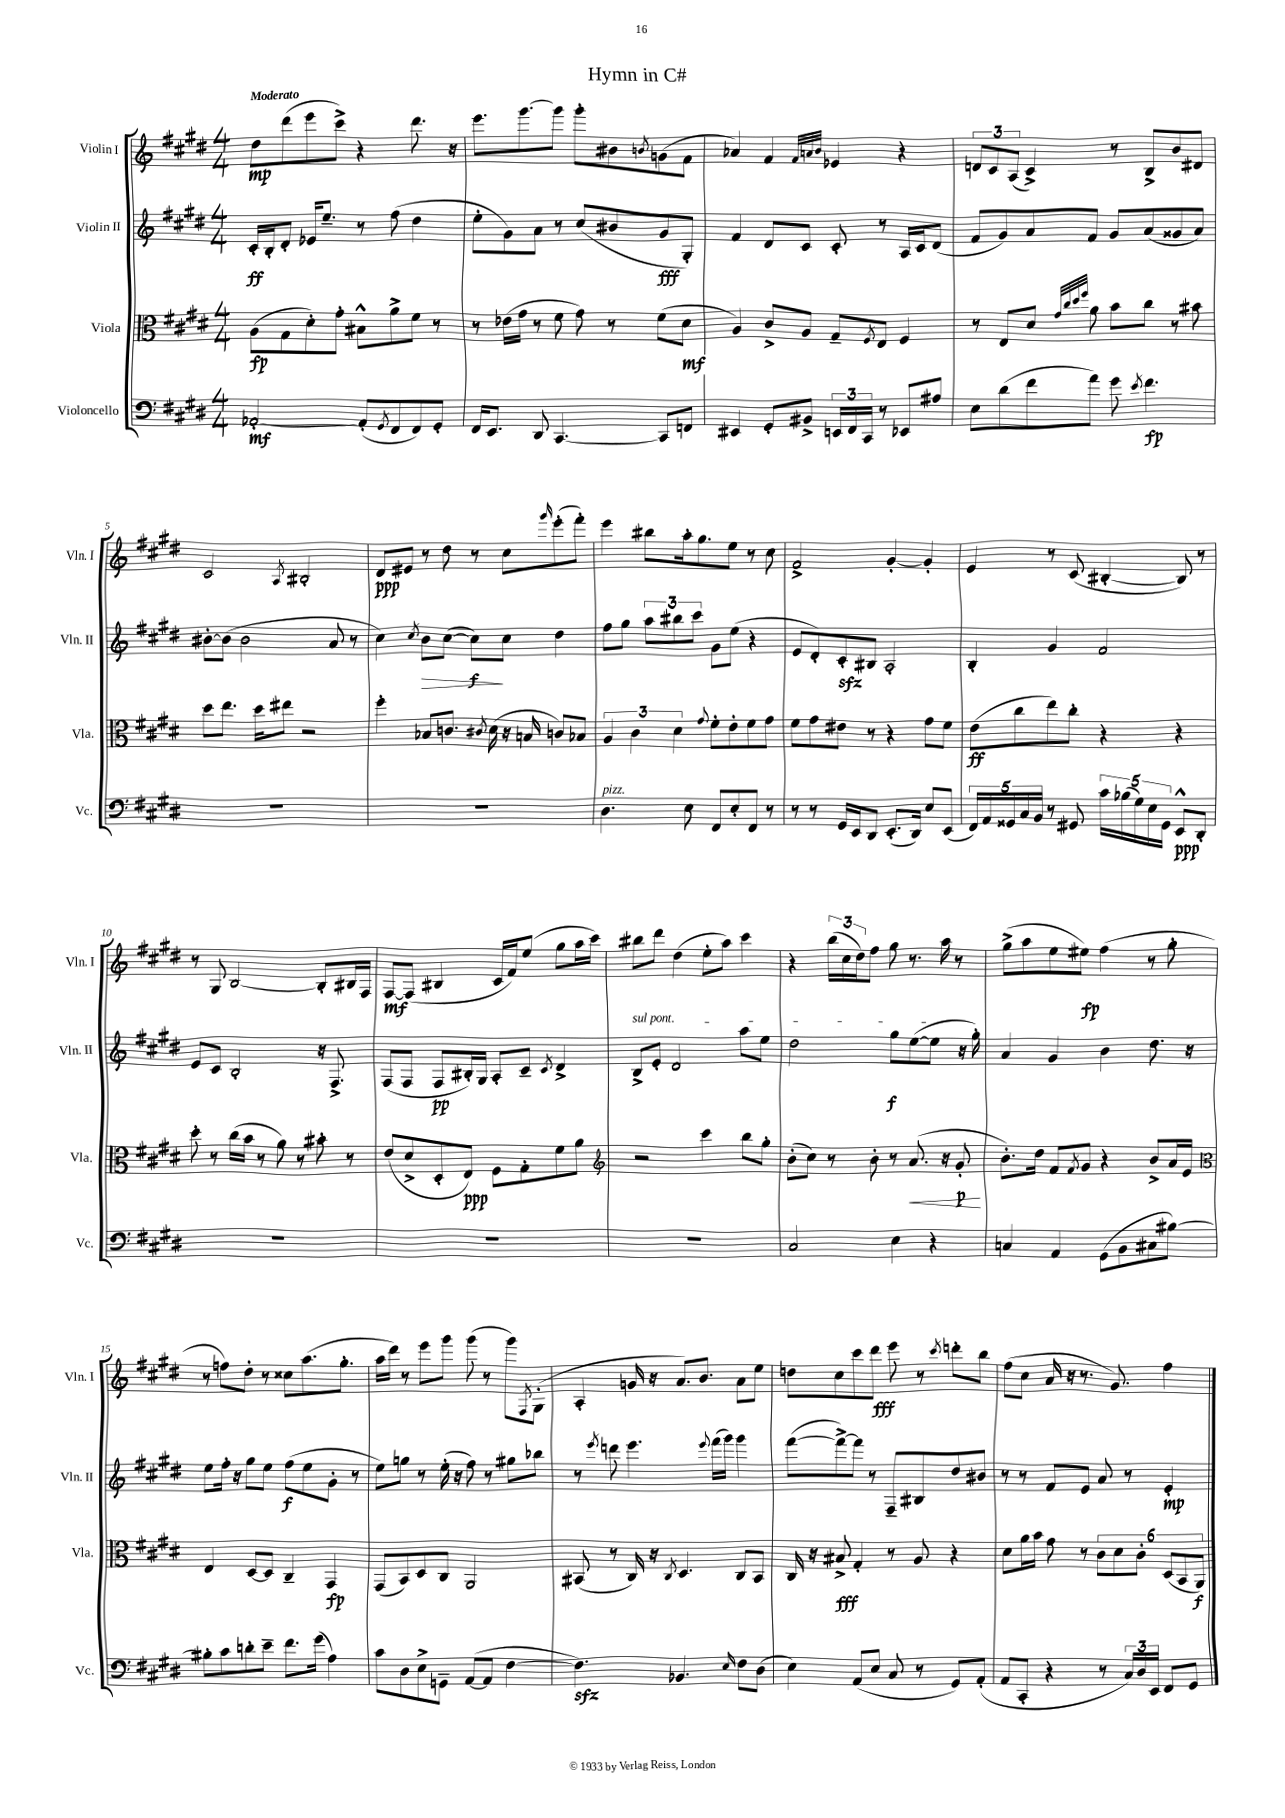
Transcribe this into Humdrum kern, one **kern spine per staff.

**kern	**kern	**kern	**kern
*staff4	*staff3	*staff2	*staff1
*clefF4	*clefC3	*clefG2	*clefG2
*k[f#c#g#d#]	*k[f#c#g#d#]	*k[f#c#g#d#]	*k[f#c#g#d#]
*M4/4	*M4/4	*M4/4	*M4/4
[2AA-'/	(8A\L	16c#'/LL	8dd#\L
.	.	16B'/J	.
.	8G#\	8d#'/J	(8ddd#\
.	8d#'\)	16e-/LK	8eee\
.	.	8.ee~/J	.
.	8g#'\J	.	8ccc#^\J)
(8AA-'/]L	8B#^^\L	8r	4r
8qGG#/	.	.	.
8FF#/	8a^\	(8ff#\	.
8FF#/)	8f#\J	4dd#\	8.ddd#\
8GG#'/J	8r	.	.
.	.	.	16r
=	=	=	=
16FF#/LK	8r	8ee'\L	8.eee\L
8.EE/J	.	.	.
.	(16e-\LL	8g#\)	.
.	16g#\JJ	.	[8.ggg#\
8DD#/	8r	8a\J	.
[4.CC#/	8f#\	8r	8ggg#\]J
.	8g#\)	(8cc#/L	8ggg#'\L
.	8r	8b#/	8b#\
.	.	.	8qb/
8CC#/]L	(8f#\L	8g#/	(8g\
8FF/J	8d#\J	8G#'/J)	8f#\J
=	=	=	=
4EE#/	4A/)	4f#/	4a-/)
8GG#'/L	8c#^/L	8d#/L	4f#/
8BB#^/J	8A/J	8c#/J	.
.	.	.	32qqf#/LLL
.	.	.	32qqa/
.	.	.	32qqb/JJJ
24EE/LL	8G#~/L	8c#'/	4e-/
24FF#/	.	.	.
24CC#/JJ	.	.	.
.	8qF#/	.	.
8r	8E/J	8r	.
8EE-/L	4F#/	16A/LL	4r
.	.	16c#/J	.
8A#/J	.	(8d#/J	.
=	=	=	=
8E\L	8r	8f#/L	12d/L
.	.	.	12c#/
(8d#\	8E/L	8g#/)	.
.	.	.	(12A/J
8f#\	8d#/J	8a/	4c#^/)
.	32qqg#/LLL	.	.
.	32qqcc#/	.	.
.	32qqdd#/	.	.
.	32qqff#/JJJ	.	.
8a\J)	8a\	8f#/J	.
8g#\	8b\L	8g#/L	8r
8qe/	.	.	.
4.f#\	8cc#\J	(8a/	8B^/L
.	8r	8g##/	8b/
.	8b#\	8a/J)	8d#/J
=	=	=	=
1r	8dd#\L	[8b#'\L	2c#/
.	8.ee\J	(8b#\]J	.
.	.	2b#\	.
.	16dd#\LK	.	.
.	8ee#\J	.	.
.	.	.	8qA/
.	2r	.	2B#'/
.	.	8a/	.
.	.	8r	.
=	=	=	=
1r	4ff#'\	4cc#\)	8d#/L
.	.	.	8e#/J
.	.	8qcc#/	.
.	8B-/L	8b\L	8r
.	8.c/J	([8cc#\J	8dd#\
.	.	8cc#\]L)	8r
.	8qc#/	.	.
.	(16d#\	.	.
.	16r	8cc#\J	8cc#\L
.	16B/	.	.
.	.	.	16qqggg#/
.	8c/L)	4dd#\	(8eee'\
.	8B-/J	.	8fff#'\J)
=	=	=	=
4.D#\	6A/	8ff#\L	4eee\
.	.	8gg#\J	.
.	6c#\	.	.
.	.	12aa\L	8bb#\L
.	6d#\	12bb#\	.
8E\	.	.	16aa'\k
.	.	12ccc#\J	.
.	.	.	8.gg#\
.	8qqg#/	.	.
8FF#/L	8f#'\L	8g#\L	.
8E'/	8e'\	(8ee\J	8ee\J
8FF#/J	8f#\	4r	8r
8r	8g#\J	.	8cc#\
=	=	=	=
8r	8f#\L	8e/L	2f#^/
8r	8g#\	8d#'/)	.
16GG#/LL	8e#\J	8c#'/	.
16EE/J	.	.	.
8DD#/J	8r	8B#/J	.
(8.EE'/L	4r	2A'/	[4g#'/
16DD#/Jk)	.	.	.
8E/L	8g#\L	.	4g#'/]
(8EE/J	8f#\J	.	.
=	=	=	=
20FF#/LL)	(8e\L	4B'/	4e/
20AA/	.	.	.
20GG##/	.	.	.
.	8cc#\	.	.
20C#/	.	.	.
20BB/JJ	.	.	.
8r	8ee\)	4g#/	8r
8GG#/	8cc#'\J	.	(8c#/
20c#\LL	4r	2f#/	[4B#'/
(20B-\	.	.	.
20G#\)	.	.	.
20E\	.	.	.
20GG#\JJ	.	.	.
8EE^^/L	4r	.	8B#/])
8DD#'/J	.	.	8r
=	=	=	=
1r	8dd#'\	8e/L	8r
.	8r	8c#/J	8G#/
.	(16cc#\LL	2B'/	[2B/
.	16b\JJ	.	.
.	8r	.	.
.	8a\)	.	.
.	8r	.	.
.	8b#'\	16r	8B'/]L
.	.	8.F#^/	.
.	8r	.	16B#/L
.	.	.	16F#/JJ
=	=	=	=
1r	(8e/L	(8F#/L	[8F#/L
.	8d#^/	8F#/J	(8F#/]J
.	8D#'/	8F#/L	4B#/
.	8E/J)	16B#'/L)	.
.	.	16G#/JJ	.
.	8F#\L	8A'/L	16c#/LL
.	.	.	16f#/J)
.	8G#'\	8c#~/J	(8ee/J
.	.	8qc#/	.
.	8f#\	4d#^/	8gg#\L
.	8a\J	.	16aa\L
.	.	.	16ccc#\JJ)
=	=	=	=
*	*clefG2	*	*
1r	2r	8B^/L	8bb#\L
.	.	8e'/J	8ddd#\J
.	.	2d#/	(4dd#\
.	4ccc#\	.	8ee'\L
.	.	.	8aa\J)
.	8bb\L	8aa\L	4ccc#\
.	8gg#'\J	8ee\J	.
=	=	=	=
2C#/	(8b'\L	2dd#\	4r
.	8cc#\J)	.	.
.	8r	.	(24bb\LL
.	.	.	24cc#\
.	.	.	24dd#\J)
.	8b'\	.	8ff#\J
4E\	8r	8gg#\L	8gg#\
.	(8.a/	([8ee\	8.r
4r	.	8ee\]J	.
.	16r	.	16aa\
.	8g#'/	16r	8r
.	.	16gg#'\)	.
=	=	=	=
4C/	8.b'\L)	4a/	(8gg#^\L
.	.	.	8aa\
.	16dd#\Jk	.	.
4AA/	8f#/L	4g#/	8ee\
.	8qf#/	.	.
.	8g#/J	.	8ee#\J)
(8GG#\L	4r	4b\	(4ff#\
8BB\	.	.	.
8C#\	8b^/L	8.dd#\	8r
[8B#\J)	16a/L	.	8gg#'\
.	16e/JJ	16r	.
=	=	=	=
*	*clefC3	*	*
8B#'\]L	4E/	8ee\L	8r
8c#\	.	16ff#'\Jk	8ff\L)
.	.	16r	.
8d'\	[8D#/L	8gg#\L	8dd#'\J
8e~\J	8D#/]J	8ee\J	8r
8.f#\L	4C#~/	(8ff#\L	8cc##\L
.	.	8ee\	(8.aa\
(16g#\Jk	.	.	.
4A\)	4GG#/	8g#'\J	.
.	.	.	8.gg#'\J
.	.	8r	.
=	=	=	=
8c#\L	(8GG#/L	8ee\L)	16aa\LL
.	.	.	16ddd#\JJ)
8D#\	8BB/)	8gg\J	8r
8E^\	8D#/	8r	8eee\L
8GG~\J	8C#/J	(16ee'\	8ggg#\J
.	.	16r	.
([8AA/L	2AA/	8ff#\)	(8ggg#\
8AA/]J	.	8r	8r
[4F#\	.	8gg#\L	8ggg#\L)
.	.	.	8qF#/
.	.	8bb-\J	(8G#'\J
=	=	=	=
4.F#\])	(8BB#/	8r	4A'/
.	.	8qeee/	.
.	8r	8ddd\	.
.	16C#/)	4.eee\	16g/
.	16r	.	16r
.	8qC#/	.	.
4.BB-/	4.D#/	.	8.a/L)
.	.	.	8.b/J
.	.	8qqeee/	.
.	.	(16fff#\LL	.
.	.	16ggg#\JJ)	.
16qqE/	.	.	.
8F#\L	8C#/L	4ggg#\	8a\L
(8D#\J	8BB#/J	.	8ee\J
=	=	=	=
4E\)	16C#/	([8fff#\L	8dd\L
.	16r	.	.
.	8B#^/	8fff#^\_)	8cc#\
(8AA/L	4G#'/	8fff#\]J	8ccc#\
8E/J	.	8r	8ddd#\J
8C#/	8r	8F#~/L	8eee\
8r	8A/	8B#/	8r
.	.	.	8qccc#/
8GG#/L)	4r	8dd#/	8ddd'\L
(8AA'/J	.	8b#/J	8bb\J
=	=	=	=
8AA/L	8d#\L	8r	(8ff#\L
8CC#'/J	16a\L	8r	8cc#\J
.	16b\JJ	.	.
4r	8g#\	8f#/L	16a/
.	.	.	16r
.	8r	8e/J	8.r
8r	12c#\L	8a/	.
.	.	.	8.g#/)
.	12d#\	.	.
24C#/LL)	.	8r	.
24D#/	12c#'\J	.	.
24EE/JJ	.	.	.
8FF#/L	(12D#/L	4e'/	4ff#\
.	12BB/	.	.
8GG#/J	.	.	.
.	12AA/J)	.	.
==	==	==	==
*-	*-	*-	*-
